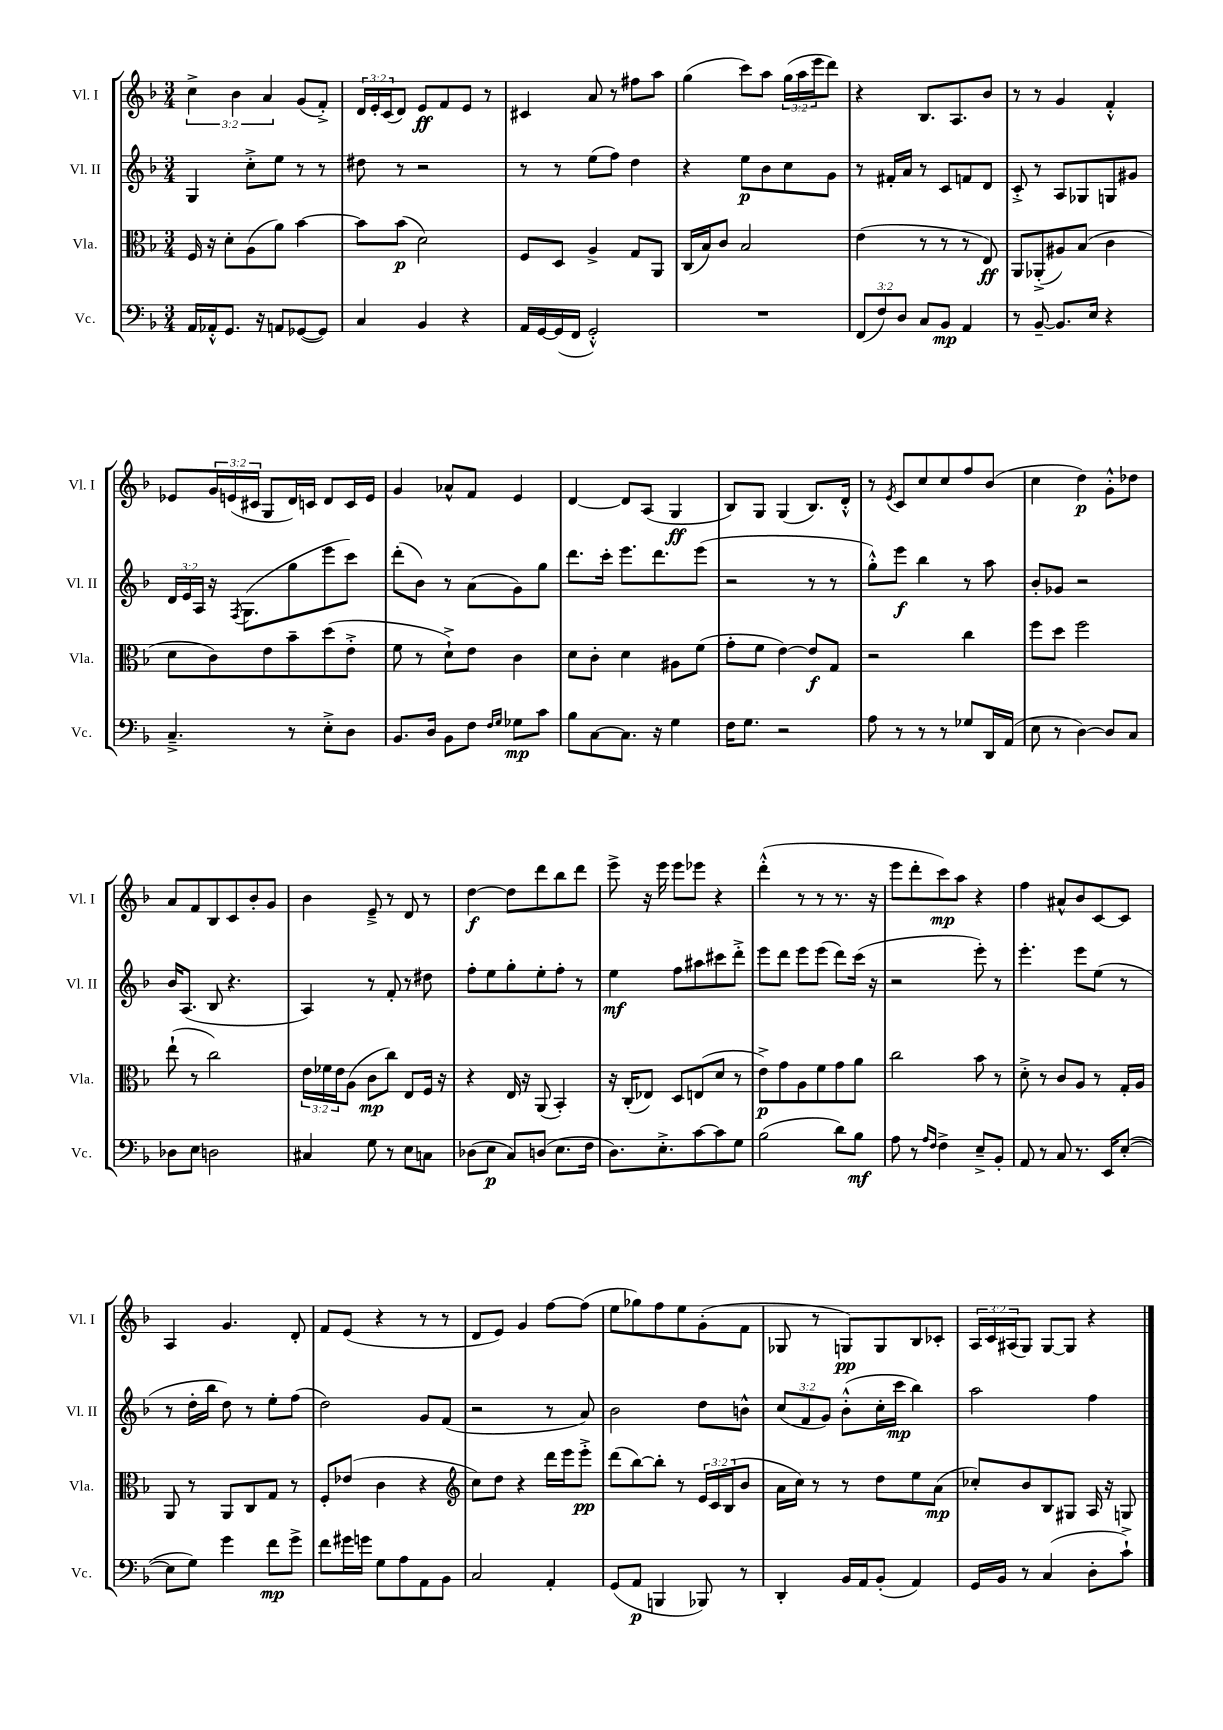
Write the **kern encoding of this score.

**kern	**dynam	**kern	**dynam	**kern	**dynam	**kern	**dynam
*part4	*part4	*part3	*part3	*part2	*part2	*part1	*part1
*staff4	*staff4	*staff3	*staff3	*staff2	*staff2	*staff1	*staff1
*I"Vc.	*	*I"Vla.	*	*I"Vl. II	*	*I"Vl. I	*
*I'Vc.	*	*I'Vla.	*	*I'Vl. II	*	*I'Vl. I	*
*clefF4	*	*clefC3	*	*clefG2	*	*clefG2	*
*k[b-]	*	*k[b-]	*	*k[b-]	*	*k[b-]	*
*M3/4	*	*M3/4	*	*M3/4	*	*M3/4	*
=11	=11	=11	=11	=11	=11	=11	=11
16AA/LL	.	16F/	.	4G/	.	6cc^\	.
16AA-X'^^/J	.	16r	.	.	.	.	.
8.GG/J	.	8d'\L	.	.	.	.	.
.	.	.	.	.	.	6b-\	.
.	.	(8A\	.	8cc'^\L	.	.	.
16r	.	.	.	.	.	.	.
.	.	.	.	.	.	6a/	.
8AAn/L	.	8a\J)	.	8ee\J	.	.	.
([8GG-X/	.	[4b-\	.	8r	.	(8g/L	.
8GG-/J])	.	.	.	8r	.	8f'^/J)	.
=12	=12	=12	=12	=12	=12	=12	=12
4C/	.	8b-\L]	.	8dd#X\	.	24d/LL	.
.	.	.	.	.	.	24e'/	.
.	.	.	.	.	.	(24c/J	.
.	.	(8b-\J	p	8r	.	8d/J)	.
4BB-/	.	2d\)	.	2r	.	8e/L	ff
.	.	.	.	.	.	8f/	.
4r	.	.	.	.	.	8e/J	.
.	.	.	.	.	.	8r	.
=13	=13	=13	=13	=13	=13	=13	=13
16AA/LL	.	8F/L	.	8r	.	4c#X/	.
[16GG/	.	.	.	.	.	.	.
(16GG/]	.	8D/J	.	8r	.	.	.
16FF/JJ	.	.	.	.	.	.	.
2GG'^^/)	.	4A^/	.	(8ee\L	.	8a/	.
.	.	.	.	8ff\J)	.	8r	.
.	.	8G/L	.	4dd\	.	8ff#X\L	.
.	.	8AA/J	.	.	.	8aa\J	.
=14	=14	=14	=14	=14	=14	=14	=14
2.r	.	(16C/LL	.	4r	.	(4gg\	.
.	.	16B-/J)	.	.	.	.	.
.	.	8c/J	.	.	.	.	.
.	.	2B-/	.	8ee\L	p	8ccc\L)	.
.	.	.	.	8b-\	.	8aa\J	.
.	.	.	.	8cc\	.	(24gg\LL	.
.	.	.	.	.	.	24aa\	.
.	.	.	.	.	.	24eee\J	.
.	.	.	.	8g\J	.	8ddd\J)	.
=15	=15	=15	=15	=15	=15	=15	=15
(12FF/L	.	(4e\	.	8r	.	4r	.
12F/)	.	.	.	.	.	.	.
.	.	.	.	16f#X'/LL	.	.	.
12D/J	.	.	.	.	.	.	.
.	.	.	.	16a/JJ	.	.	.
8C/L	.	8r	.	8r	.	8.B-/L	.
8BB-/J	mp	8r	.	8c/L	.	.	.
.	.	.	.	.	.	8.A/	.
4AA/	.	8r	.	8fn/	.	.	.
.	.	8E/)	ff	8d/J	.	8b-/J	.
=16	=16	=16	=16	=16	=16	=16	=16
8r	.	8AA/L	.	8c'^/	.	8r	.
[8BB-~/	.	(8AA-X'^/	.	8r	.	8r	.
8.BB-/L]	.	8A#X/)	.	8A/L	.	4g/	.
.	.	(8B-/J	.	8G-X/	.	.	.
16E/Jk	.	.	.	.	.	.	.
4r	.	4c\	.	8Gn/	.	4f'^^/	.
.	.	.	.	8g#X/J	.	.	.
!!LO:LB:g=z
=17	=17	=17	=17	=17	=17	=17	=17
4.C~^/	.	8d\L	.	24d/LL	.	8e-X/L	.
.	.	.	.	24e/	.	.	.
.	.	.	.	24A/JJ	.	.	.
.	.	8c\)	.	16r	.	24g/L	.
.	.	.	.	.	.	(24en/	.
.	.	.	.	8qF/	.	.	.
.	.	.	.	(8.G\L	.	.	.
.	.	.	.	.	.	24c#X/JJ	.
.	.	8e\	.	.	.	8G/L	.
8r	.	8b-~\	.	8gg\	.	16d/L)	.
.	.	.	.	.	.	16cn/JJ	.
8E'^\L	.	(8dd\	.	8eee\	.	8d/L	.
8D\J	.	8e'^\J	.	8ccc\J)	.	16c/L	.
.	.	.	.	.	.	16e/JJ	.
=18	=18	=18	=18	=18	=18	=18	=18
8.BB-/L	.	8f\	.	(8ddd'\L	.	4g/	.
.	.	8r	.	8b-\J)	.	.	.
16D/Jk	.	.	.	.	.	.	.
8BB-\L	.	8d`^\L)	.	8r	.	8a-X^^/L	.
8F\J	.	8e\J	.	(8a\L	.	8f/J	.
16qqF/LL	.	.	.	.	.	.	.
16qqG/JJ	.	.	.	.	.	.	.
8G-X\L	mp	4c\	.	8g\)	.	4e/	.
8c\J	.	.	.	8gg\J	.	.	.
=19	=19	=19	=19	=19	=19	=19	=19
8B-\L	.	8d\L	.	8.ddd\L	.	[4d/	.
[8C\	.	8c'\J	.	.	.	.	.
.	.	.	.	16ccc'\Jk	.	.	.
8.C\J]	.	4d\	.	8.eee\L	.	8d/L]	.
.	.	.	.	.	.	(8A/J	.
16r	.	.	.	8.ddd\	.	.	.
4G\	.	8A#X\L	.	.	.	4G/	ff
.	.	(8f\J	.	(8eee\J	.	.	.
=20	=20	=20	=20	=20	=20	=20	=20
16F\KL	.	8g'\L	.	2r	.	8B-/L)	.
8.G\J	.	.	.	.	.	.	.
.	.	8f\J	.	.	.	8G/J	.
2r	.	[4e\)	.	.	.	(4G/	.
.	.	8e/L]	f	8r	.	8.B-/L)	.
.	.	8G/J	.	8r	.	.	.
.	.	.	.	.	.	16d'^^/Jk	.
=21	=21	=21	=21	=21	=21	=21	=21
8A\	.	2r	.	8gg'^^\L)	.	8r	.
.	.	.	.	.	.	8qe/	.
8r	.	.	.	8eee\J	f	8c/L	.
8r	.	.	.	4bb-\	.	8cc/	.
8r	.	.	.	.	.	8cc/	.
8G-X/L	.	4cc\	.	8r	.	8ff/	.
16DD/L	.	.	.	8aa\	.	(8b-/J	.
(16AA/JJ	.	.	.	.	.	.	.
=22	=22	=22	=22	=22	=22	=22	=22
8E\	.	8ff\L	.	8b-'/L	.	4cc\	.
8r	.	8dd\J	.	8g-X/J	.	.	.
[4D\)	.	2ff\	.	2r	.	4dd\)	p
8D/L]	.	.	.	.	.	8g'^^\L	.
8C/J	.	.	.	.	.	8dd-X\J	.
!!LO:LB:g=z
=23	=23	=23	=23	=23	=23	=23	=23
8D-X\L	.	(8ee`\	.	16b-/KL	.	8a/L	.
.	.	.	.	(8.A/J	.	.	.
8E\J	.	8r	.	.	.	8f/	.
2Dn\	.	2cc\)	.	8B-/	.	8B-/	.
.	.	.	.	4.r	.	8c/	.
.	.	.	.	.	.	8b-'/	.
.	.	.	.	.	.	8g/J	.
=24	=24	=24	=24	=24	=24	=24	=24
4C#X/	.	24e\LL	.	4A/)	.	4b-\	.
.	.	24f-X\	.	.	.	.	.
.	.	24e\J	.	.	.	.	.
.	.	(8A\J	.	.	.	.	.
8G\	.	8c\L	mp	8r	.	8e~^/	.
8r	.	8cc\J)	.	8f'/	.	8r	.
8E\L	.	8E/L	.	8r	.	8d/	.
8Cn\J	.	16F/Jk	.	8dd#X\	.	8r	.
.	.	16r	.	.	.	.	.
=25	=25	=25	=25	=25	=25	=25	=25
(8D-X\L	.	4r	.	8ff'\L	.	[4dd\	f
8E\J	p	.	.	8ee\	.	.	.
8C/L)	.	16E/	.	8gg'\	.	8dd\L]	.
.	.	16r	.	.	.	.	.
(8Dn/J	.	(8AA/	.	8ee'\	.	8ddd\	.
8.E\L	.	4BB-'/)	.	8ff'\J	.	8bb-\	.
.	.	.	.	8r	.	8ddd\J	.
16F\Jk	.	.	.	.	.	.	.
=26	=26	=26	=26	=26	=26	=26	=26
8.D\L)	.	16r	.	4ee\	mf	8eee^\	.
.	.	(16C'/KL	.	.	.	.	.
.	.	8E-X/J)	.	.	.	16r	.
8.E'^\	.	.	.	.	.	16eee\	.
.	.	8D/L	.	8ff\L	.	8eee\L	.
[8c\	.	(8En/	.	8aa#X\	.	8eee-X\J	.
8c\]	.	8d/J	.	8ccc#X\	.	4r	.
8G\J	.	8r	.	8ddd'^\J	.	.	.
=27	=27	=27	=27	=27	=27	=27	=27
(2B-\	.	8e^\L)	p	8eee\L	.	(4ddd'^^\	.
.	.	8g\	.	8ddd\J	.	.	.
.	.	8A\	.	8eee\L	.	8r	.
.	.	8f\	.	(8eee\J	.	8r	.
8d\L)	.	8g\	.	8ddd\L)	.	8.r	.
8B-\J	mf	8a\J	.	(16ccc\Jk	.	.	.
.	.	.	.	16r	.	16r	.
=28	=28	=28	=28	=28	=28	=28	=28
8A\	.	2cc\	.	2r	.	8eee\L	.
8r	.	.	.	.	.	8ddd'\	.
16qqA/LL	.	.	.	.	.	.	.
16qqF/JJ	.	.	.	.	.	.	.
4F^\	.	.	.	.	.	8ccc\)	mp
.	.	.	.	.	.	8aa\J	.
8E~^/L	.	8b-\	.	8eee'\)	.	4r	.
8BB-'/J	.	8r	.	8r	.	.	.
=29	=29	=29	=29	=29	=29	=29	=29
8AA/	.	8d'^\	.	4.eee'\	.	4ff\	.
8r	.	8r	.	.	.	.	.
8C/	.	8c/L	.	.	.	8a#X^^/L	.
8.r	.	8A/J	.	8eee\L	.	8b-/	.
.	.	8r	.	(8ee\J	.	[8c/	.
16EE/KL	.	.	.	.	.	.	.
([8E'/J	.	16G'/LL	.	8r	.	8c/J]	.
.	.	16A/JJ	.	.	.	.	.
!!LO:LB:g=z
=30	=30	=30	=30	=30	=30	=30	=30
8E\L]	.	8AA/	.	8r	.	4A/	.
8G\J)	.	8r	.	16dd'\LL	.	.	.
.	.	.	.	16bb-\JJ	.	.	.
4g\	.	8AA/L	.	8dd\)	.	4.g/	.
.	.	8C/	.	8r	.	.	.
8f\L	mp	8G/J	.	8ee'\L	.	.	.
8g^\J	.	8r	.	(8ff\J	.	8d'/	.
=31	=31	=31	=31	=31	=31	=31	=31
8f\L	.	8F'/L	.	2dd\)	.	8f/L	.
16g#X\L	.	(8e-X/J	.	.	.	(8e/J	.
16gn\JJ	.	.	.	.	.	.	.
8G\L	.	4c\	.	.	.	4r	.
8A\	.	.	.	.	.	.	.
8AA\	.	4r	.	8g/L	.	8r	.
8BB-\J	.	.	.	(8f/J	.	8r	.
=32	=32	=32	=32	=32	=32	=32	=32
*	*	*clefG2	*	*	*	*	*
2C/	.	8cc\L)	.	2r	.	8d/L	.
.	.	8dd\J	.	.	.	8e/J)	.
.	.	4r	.	.	.	4g/	.
4AA'/	.	16ddd\LL	.	8r	.	[8ff\L	.
.	.	16eee\J	.	.	.	.	.
.	.	8eee'^\J	pp	8a/)	.	(8ff\J]	.
=33	=33	=33	=33	=33	=33	=33	=33
(8GG/L	.	(8ddd\L	.	2b-\	.	8ee\L	.
8AA/J	p	[8bb-\)	.	.	.	8gg-X\)	.
4BBBn/	.	8bb-'\J]	.	.	.	8ff\	.
.	.	8r	.	.	.	8ee\	.
8BBB-X/)	.	24e/LL	.	8dd\L	.	(8g'\	.
.	.	24c/	.	.	.	.	.
.	.	(24B-/J	.	.	.	.	.
8r	.	8b-/J	.	8bn^^\J	.	8f\J	.
=34	=34	=34	=34	=34	=34	=34	=34
4DD'/	.	16a\LL	.	(12cc/L	.	8G-X/	.
.	.	16cc\JJ)	.	.	.	.	.
.	.	.	.	12f/	.	.	.
.	.	8r	.	.	.	8r	.
.	.	.	.	12g/J)	.	.	.
16BB-/LL	.	8r	.	(8b-'^^\L	.	8Gn/L)	pp
16AA/J	.	.	.	.	.	.	.
(8BB-'/J	.	8dd\L	.	16cc'\L	.	8G/	.
.	.	.	.	16ccc\JJ	mp	.	.
4AA/)	.	8ee\	.	4bb-\)	.	8B-/	.
.	.	(8a\J	mp	.	.	8c-X'/J	.
=35	=35	=35	=35	=35	=35	=35	=35
16GG/LL	.	8cc-X'/L)	.	2aa\	.	24A/LL	.
.	.	.	.	.	.	24c/	.
16BB-/JJ	.	.	.	.	.	.	.
.	.	.	.	.	.	(24A#X/J	.
8r	.	8b-/	.	.	.	8G/J)	.
(4C/	.	8B-/	.	.	.	[8G/L	.
.	.	8G#X/J	.	.	.	8G/J]	.
8D'\L	.	16A/	.	4ff\	.	4r	.
.	.	16r	.	.	.	.	.
8c`^\J)	.	8Gn/	.	.	.	.	.
==	==	==	==	==	==	==	==
*-	*-	*-	*-	*-	*-	*-	*-
